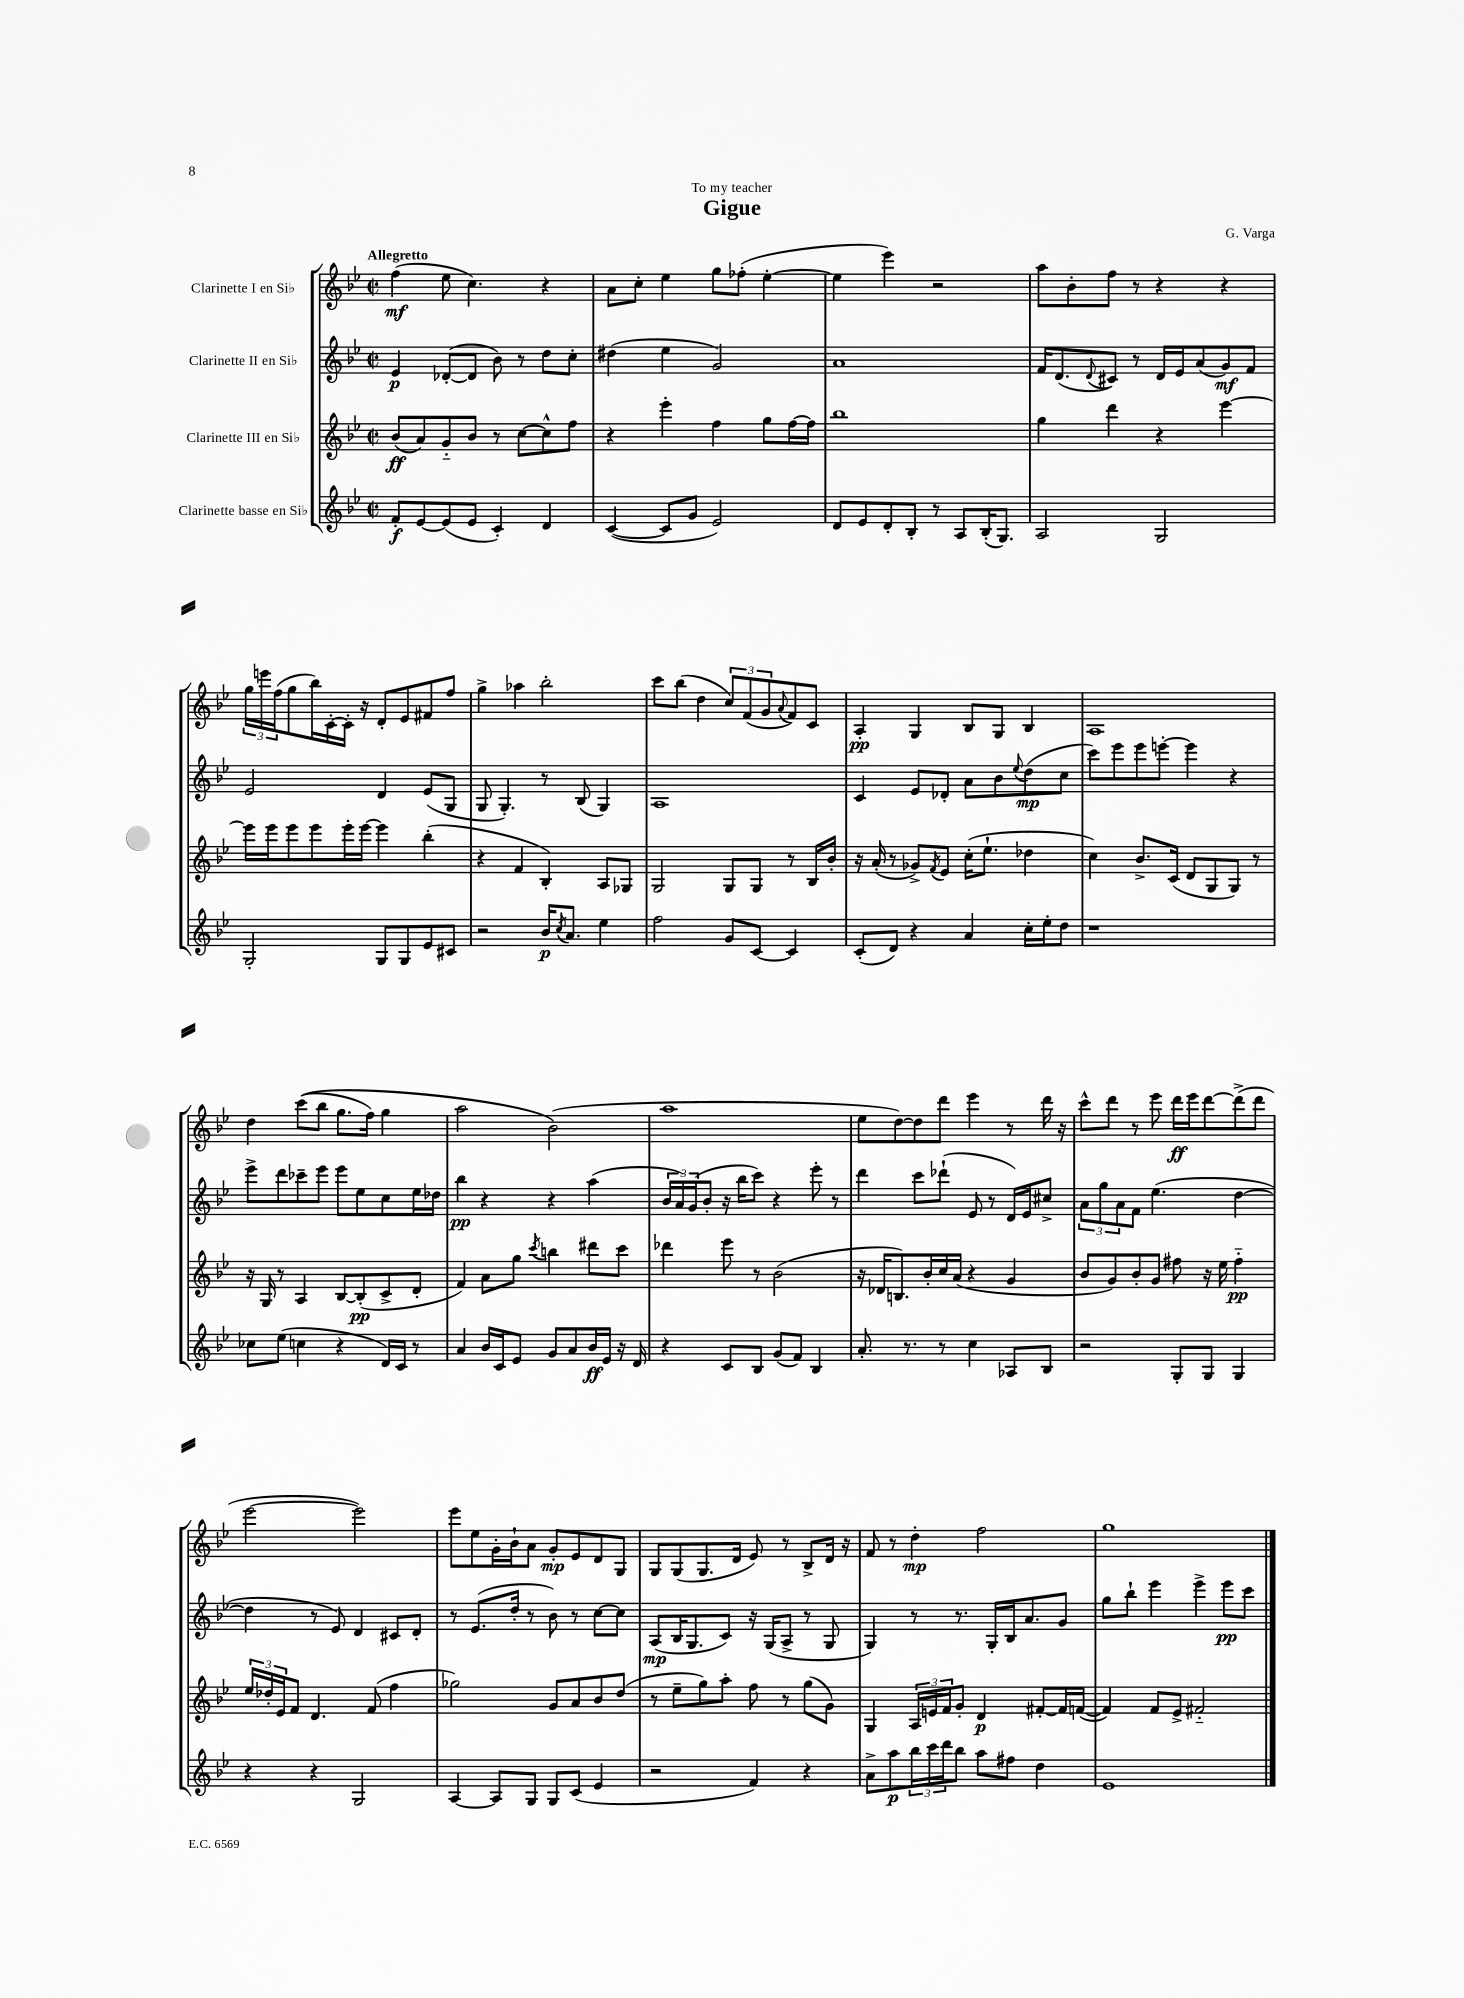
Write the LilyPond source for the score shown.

\header { title = "Gigue" composer = "G. Varga" dedication = "To my teacher" }
<<
\new StaffGroup <<
\new Staff = "s0" \with { instrumentName = "Clarinette I en Sib" } {
    \clef treble \key bes \major \defaultTimeSignature \time 2/2 \tempo "Allegretto"
    f''4\mf( ees''8 c''4.) r4 |
    a'8 c''8-. ees''4 g''8 fes''8-.( ees''4~-. |
    ees''4 ees'''4) r2 |
    a''8 bes'8-. f''8 r8 r4 r4 |
    \tuplet 3/2 { g''16 e'''16 f''16( } g''8 bes''16) c'16~-. c'16-. r16 d'8-. ees'8 fis'8 f''8 |
    g''4-> aes''4 bes''2-. |
    c'''8 bes''8( d''4 \tuplet 3/2 { c''8) f'8( g'8 } \appoggiatura { a'8 } f'8) c'8 |
    a4-.\pp g4 bes8 g8 bes4 |
    a1 |
    d''4 c'''8(\( bes''8 g''8. f''16) g''4 |
    a''2 bes'2(\) |
    a''1 |
    ees''8 d''8~) d''8 d'''8 ees'''4 r8 d'''16 r16 |
    c'''8-^ d'''8 r8 ees'''8 d'''16\ff ees'''16 d'''8~ d'''8->( d'''8 |
    ees'''2~ ees'''2) |
    ees'''8 ees''8 g'16-. bes'16-! a'8 g'8-.\mp ees'8 d'8 g8 |
    g8 g8( g8. d'16 ees'8) r8 bes8-> d'16 r16 |
    f'8 r8 d''4-.\mp f''2 |
    g''1 \bar "|." |
}
\new Staff = "s1" \with { instrumentName = "Clarinette II en Sib" } {
    \clef treble \key bes \major \defaultTimeSignature \time 2/2
    ees'4\p des'8~-.( des'8 bes'8) r8 d''8 c''8-. |
    dis''4( ees''4 g'2) |
    a'1 |
    f'16 d'8.( \appoggiatura { d'8 } cis'8) r8 d'16 ees'16 a'8( g'8\mf) f'8 |
    ees'2 d'4 ees'8( g8 |
    g8 g4.-.) r8 bes8( g4) |
    a1 |
    c'4 ees'8 des'8-. a'8 bes'8 \appoggiatura { ees''8 } d''8\mp( c''8 |
    c'''8) ees'''8 ees'''8 e'''8~-. e'''4 r4 |
    ees'''8-> d'''8 ces'''8-- ees'''8 ees'''8 ees''8 c''8 ees''16 des''16 |
    bes''4\pp r4 r4 a''4( |
    \tuplet 3/2 { bes'16 a'16) g'16( } bes'8-. r16 bes''16 c'''8) r4 ees'''8-. r8 |
    d'''4 c'''8 des'''8-!( ees'8 r8 d'16) ees'16 cis''8-> |
    \tuplet 3/2 { a'8 g''8 a'8 } f'8 ees''4.( d''4~ |
    d''4 r8 ees'8) d'4 cis'8 d'8-. |
    r8 ees'8.( d''16-. r8 bes'8) r8 c''8~ c''8 |
    a8\mp( bes16 g8. c'8) r16 g16( a8-> r8 g8 |
    g4) r8 r8. g16-. bes16 a'8. g'8 |
    g''8 bes''8-! ees'''4 ees'''4-> ees'''8\pp c'''8 \bar "|." |
}
\new Staff = "s2" \with { instrumentName = "Clarinette III en Sib" } {
    \clef treble \key bes \major \defaultTimeSignature \time 2/2
    bes'8\ff( a'8) g'8-_ bes'8 r8 c''8~ c''8-^ f''8 |
    r4 ees'''4-. f''4 g''8 f''16~ f''16 |
    bes''1 |
    g''4 d'''4 r4 ees'''4~ |
    ees'''16 ees'''16 ees'''8 ees'''8 ees'''16-. ees'''16~ ees'''4 bes''4-.( |
    r4 f'4 bes4-.) a8 ges8 |
    g2 g8 g8 r8 bes16 bes'16-. |
    r16 a'16-.( r8 ges'8->) \acciaccatura { f'8 } ees'8 c''16-.( ees''8.-! des''4 |
    c''4) bes'8.-> c'16( d'8 g8 g8) r8 |
    r16 g16 r8 a4 bes8~ bes8-.\pp( c'8-> d'8-. |
    f'4) a'8 g''8 \acciaccatura { c'''8 } b''4 dis'''8 c'''8 |
    des'''4 ees'''8 r8 bes'2( |
    r16 des'16 b8.) bes'16-. c''16 a'16( r4 g'4 |
    bes'8 g'8) bes'8-. g'8 fis''8 r16 ees''16 fis''4-_\pp |
    \tuplet 3/2 { ees''16 des''16-. ees'16 } f'8 d'4. f'8( f''4 |
    ges''2) g'8 a'8 bes'8 d''8( |
    r8 ees''8-- g''8) a''8-. f''8 r8 g''8( g'8) |
    g4 \tuplet 3/2 { a16 e'16 f'16 } g'8-. d'4\p fis'8~-. fis'16 f'16~( |
    f'4) f'8 ees'8-> fis'2-_ \bar "|." |
}
\new Staff = "s3" \with { instrumentName = "Clarinette basse en Sib" } {
    \clef treble \key bes \major \defaultTimeSignature \time 2/2
    f'8-.\f ees'8~ ees'8( ees'8 c'4-.) d'4 |
    c'4~( c'8 g'8 ees'2) |
    d'8 ees'8 d'8-. bes8-. r8 a8 bes16-.( g8.) |
    a2 g2 |
    g2-. g8 g8 ees'8 cis'8 |
    r2 bes'16\p \acciaccatura { c''8 } a'8. ees''4 |
    f''2 g'8 c'8~ c'4 |
    c'8-.( d'8) r4 a'4 c''16-. ees''16-. d''8 |
    r1 |
    ces''8 ees''8( c''4 r4 d'16) c'16 r8 |
    a'4 bes'16 c'16 ees'8 g'8 a'8 bes'16\ff ees'16 r16 d'16 |
    r4 c'8 bes8 g'8( f'8) bes4 |
    a'8.-. r8. r8 c''4 aes8 bes8 |
    r2 g8-. g8 g4 |
    r4 r4 g2 |
    a4~ a8 g8 g8 c'8( ees'4 |
    r2 f'4) r4 |
    a'8-> a''8\p \tuplet 3/2 { bes''16 c'''16 d'''16 } bes''8 a''8 fis''8 d''4 |
    ees'1 \bar "|." |
}
>>
>>
\layout { \context { \Score \remove "Bar_number_engraver" } }
